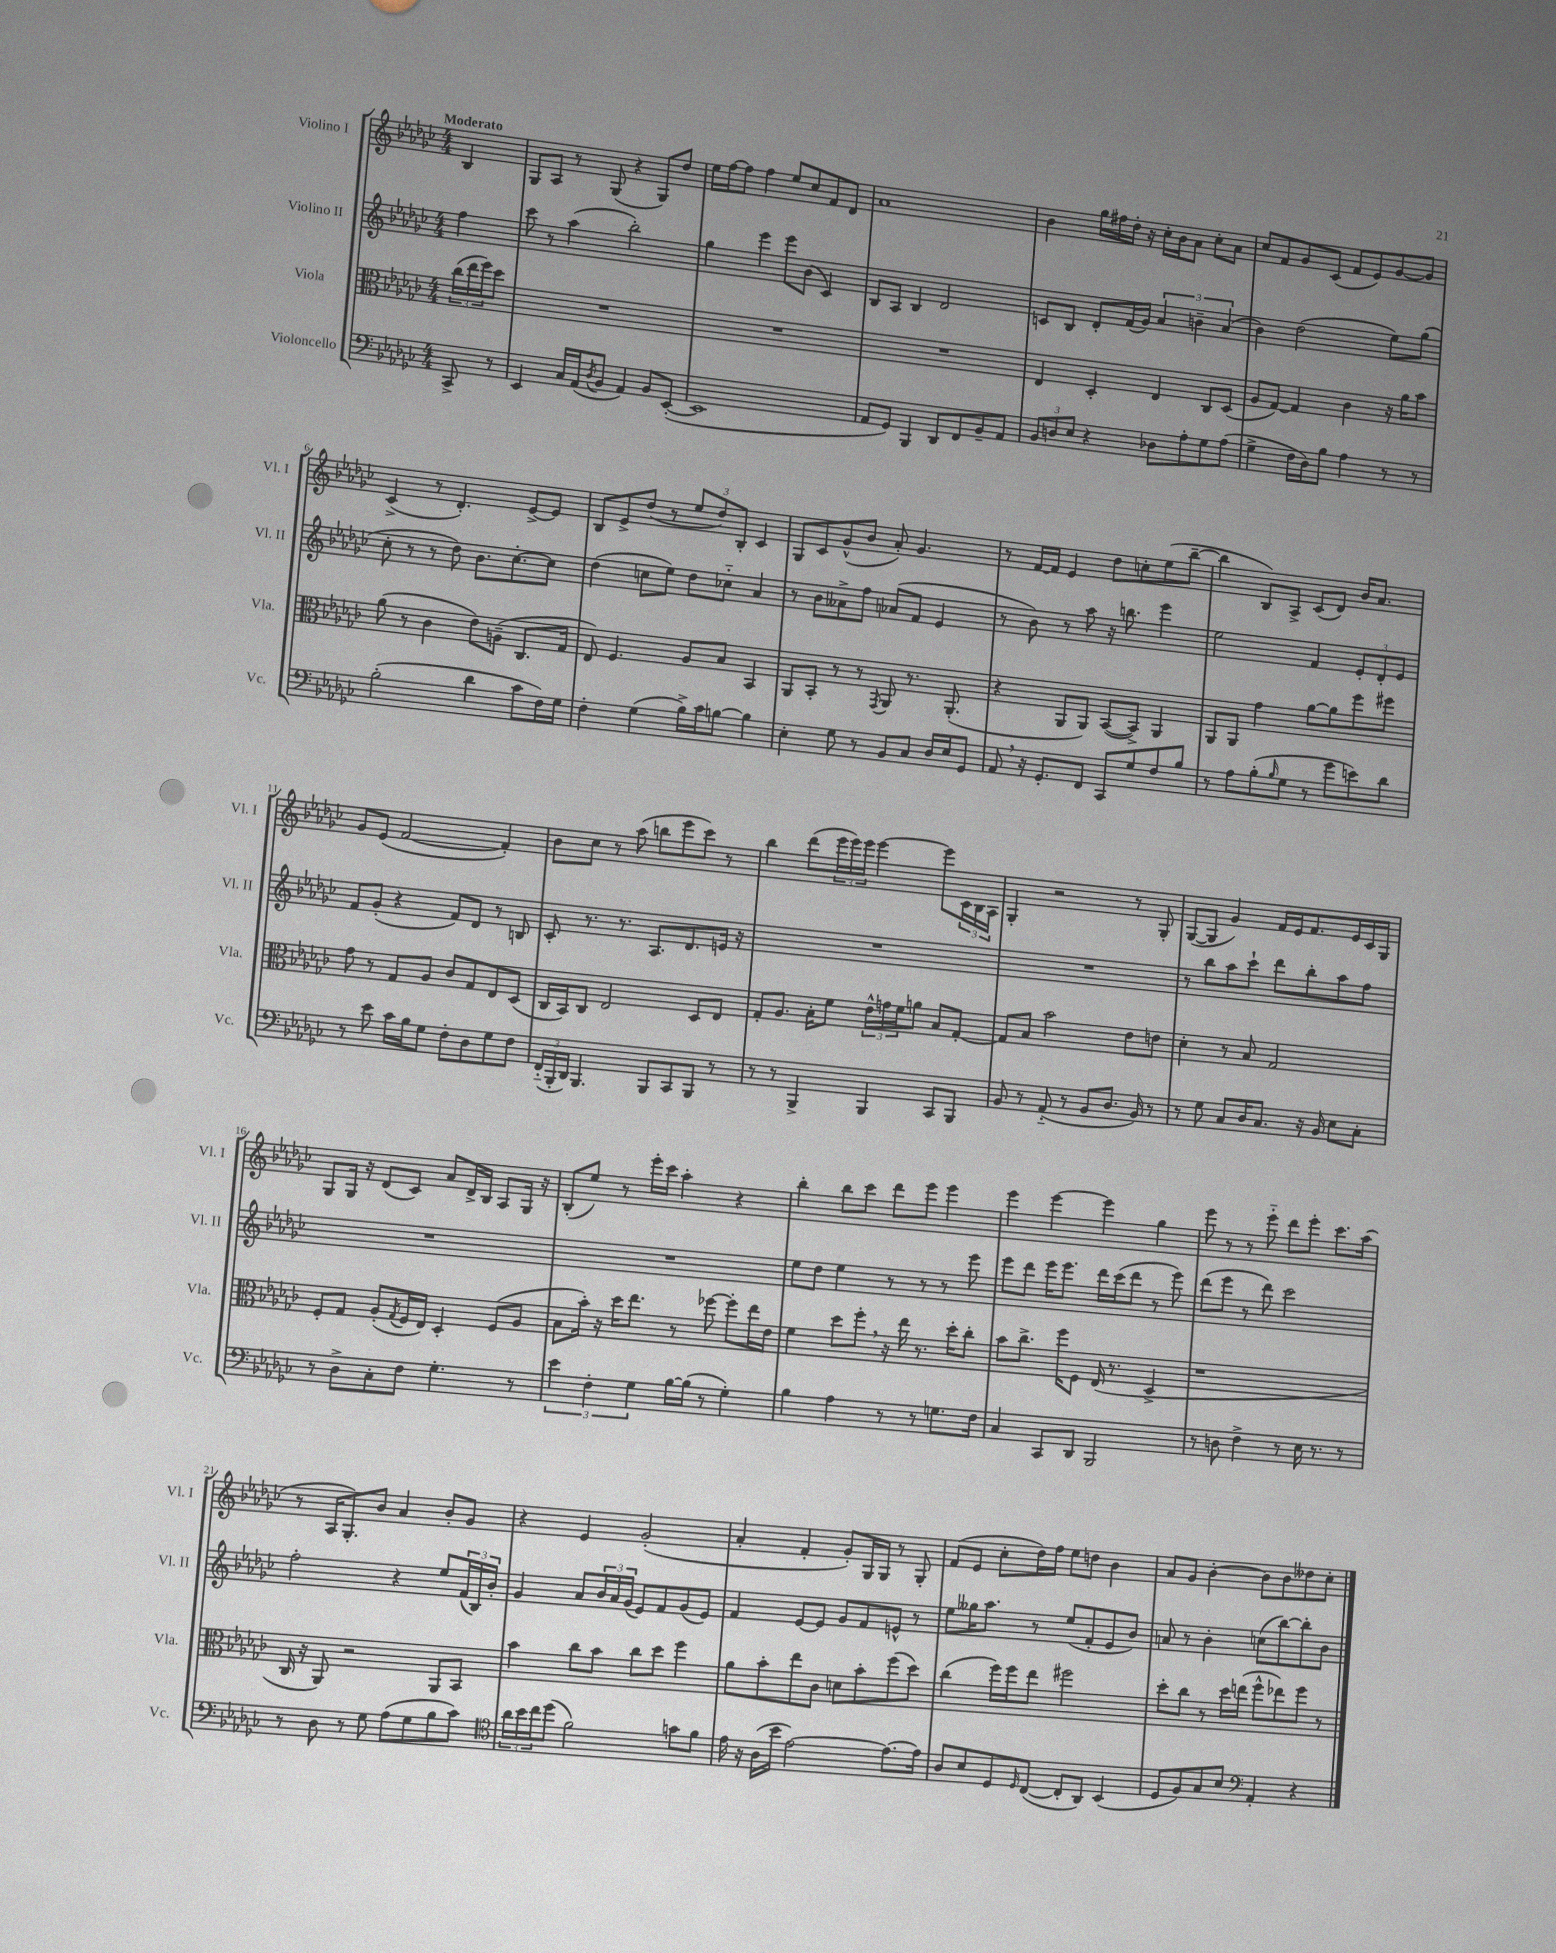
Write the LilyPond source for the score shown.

<<
\new StaffGroup <<
\new Staff = "s0" \with { instrumentName = "Violino I" shortInstrumentName = "Vl. I" } {
    \clef treble \key ges \major \numericTimeSignature \time 4/4 \partial 4 \tempo "Moderato"
    bes4 |
    ges8 aes8 r8 ges8( r4 ges8) des''8 |
    ees''16 f''16~ f''8 f''4 ees''8 ces''8 f'8 des'8 |
    aes'1 |
    bes'4 ges''16 fis''16 des''16-. r16 ces''16-. bes'16 aes'8 ces''8-. aes'8 |
    ces''8 f'8 ges'8 ces'8( f'8 ees'8) ges'8~ ges'8 |
    ces'4->( r8 des'4.-.) ees'8~-> ees'8 |
    bes8 ees'8-> des''8( r8 \tuplet 3/2 { ees''8 des''8) bes8-. } ces'4 |
    ges8 ces'8 ges'8-^( bes'8 aes'8-.) ges'4. |
    r8 f'16~ f'16 ees'4 des''8 c''8-. ees''8( bes''8~-- |
    bes''4 bes8) aes8-> ces'8( des'8) bes'16 aes'8. |
    ges'8 ees'8( f'2~ f'4-.) |
    bes'8 ces''8 r8 aes''8( b''8 ees'''8 ces'''8) r8 |
    bes''4 des'''8( \tuplet 3/2 { ees'''16 ees'''16) ees'''16 } ees'''4~ ees'''8 \tuplet 3/2 { ces'16 bes16 aes16 } |
    ges4-. r2 r8 ges8-. |
    ges8~( ges8 ges'4) f'16 ees'16 f'8. ees'16 ces'16 ges16 |
    ges8 ges16 r16 des'8( ces'8) aes'8 des'16-> bes16 aes8 ges16 r16 |
    bes8-.( ees''8) r8 ees'''16-. ces'''16 aes''4-. r4 |
    bes''4-. bes''8 ces'''8 des'''8 ees'''8 ees'''4 |
    ees'''4 ees'''4~ ees'''4 ges''4 |
    ees'''8 r8 r8 ees'''8-_ des'''8 ees'''8-. ces'''8. aes''16( |
    r8 aes16 ges8.-.) bes'8 aes'4 bes'8-. ges'8 |
    r4 ees'4 ges'2-.( |
    aes'4-. f'4-. ges'8-.) ges16 ges16 r8 ges8-. |
    f'8( ees'8 ces''8-. des''16) f''16 ees''8 d''8 bes'4 |
    aes'8 ges'8 bes'4~-. bes'8 bes'8 deses''8 ces''8-. \bar "|." |
}
\new Staff = "s1" \with { instrumentName = "Violino II" shortInstrumentName = "Vl. II" } {
    \clef treble \key ges \major \numericTimeSignature \time 4/4 \partial 4
    f''4 |
    ces'''8 r8 aes''4( bes''2-.) |
    ges''4 ees'''4 ees'''8 bes'8( ces'4) |
    bes8 aes8 bes4 des'2 |
    c'8 bes8 des'8-. f'16( ges'16) \tuplet 3/2 { aes'4 b'4-- aes'4( } |
    bes'4) des''2( ees''8) ges''8( |
    ces''8-. r8 r8 des''8) bes'8. ces''8.~-. ces''8 |
    des''4( c''8 ees''8) des''8 ces''8-_ aes'4 |
    r8 bes'8 aeses'8-> f''8 aes'8( f'8 ees'4 |
    r8 bes'8) r8 aes''8 r16 b''8. ees'''4 |
    ees''2 f'4 \tuplet 3/2 { ees'8-. des'8-. ees'8 } |
    f'8 ges'8-.( r4 f'8) des'8 r8 b8 |
    ces'8-. r8. r8. aes8. des'8. e'16 r16 |
    R1 |
    R1 |
    r8 bes''8 aes''8 ces'''8-! des'''8 bes''8-. aes''8 f''8 |
    R1 |
    R1 |
    ees''8 des''8 ees''4 r8 r8 r8 ees'''8 |
    ees'''8 des'''8 ees'''16 ees'''8. des'''16 ces'''16( des'''8 r8 ees'''8) |
    des'''8( ees'''8 r8 des'''8) ces'''2 |
    f''2-. r4 ees''8 \tuplet 3/2 { f'16( bes16) bes'16-. } |
    ges'4 aes'8 \tuplet 3/2 { bes'16 aes'16 ges'16( } ees'8) f'8 ges'8( ees'8) |
    f'4 ees'8~ ees'8 ges'8 f'8 e'8-^ r8 |
    ees''8 geses''16 aes''8. r8 ees''8( f'8-. ees'8 bes'8) |
    a'8 r8 bes'4-. c''8( bes''8~) bes''8-. bes'8 \bar "|." |
}
\new Staff = "s2" \with { instrumentName = "Viola" shortInstrumentName = "Vla." } {
    \clef alto \key ges \major \numericTimeSignature \time 4/4 \partial 4
    \tuplet 3/2 { ces''16( ees''16 f''16) } des''8 |
    R1 |
    R1 |
    R1 |
    ees4 des4-. ees4 ces8 des8( |
    aes8 ges8~) ges4 ces'4 r16 aes'16 bes'8 |
    aes'8( r8 ces'4 ees'8) a8--( ces8. ges16 |
    ees8) f4. aes8 bes8 bes,4 |
    aes,8 bes,8-. r8 r8 \acciaccatura { ges,8 } aes,8 r8. aes,8.-.( |
    r4 aes,8 aes,8) bes,8~( bes,8->) aes,4 |
    aes,8 aes,8 ges'4 aes'8~ aes'8 f''8 fis''8 |
    ges'8 r8 ges8 aes8 ces'8 ges8 ees8 des8( |
    ces16 bes,16) ces8 ees2 des8 ees8 |
    ges8-. aes8. bes16-. f'8 \tuplet 3/2 { ees'16-^ g'16 f'16 } a'8 bes8 ges8~-. |
    ges8 bes8 bes'2 ees'8 e'8 |
    des'4-. r8 bes8 ges2 |
    f8-. ges8 aes8-.( \acciaccatura { ges8 } f16 ees16) des4-. f8( aes8 |
    bes8 bes'16-.) r16 des''16 ees''8. r8 fes''8~ fes''8-. ees''16 ees'16 |
    f'4 des''8 f''8-. \breathe r16 ees''16 r8. des''16-. ces''8-. |
    bes'8 ces''8.-> f''16 f8 ees16( r8. des4-> |
    r1 |
    ces16 r16 aes,8) r2 aes,8 bes,8 |
    bes'4 ces''8 bes'8 ces''8 des''8 f''4 |
    aes'8 bes'8-. ees''8 ces'8 d'8 bes'8-. f''8( des''8) |
    ces''4( f''16) f''16 ees''8 fis''2 |
    des''8-. ces''8 r8 des''16 e''16( f''8-^ ees''8) f''8 r8 \bar "|." |
}
\new Staff = "s3" \with { instrumentName = "Violoncello" shortInstrumentName = "Vc." } {
    \clef bass \key ges \major \numericTimeSignature \time 4/4 \partial 4
    ces,8-> r8 |
    ees,4 ces16 aes,16( \acciaccatura { des8 } bes,8 aes,4) bes,8 ees,8~-.( |
    ees,1 |
    aes,8 ges,8) bes,,4 des,8 f,8 bes,8-- aes,8 |
    \tuplet 3/2 { bes,8 d8 ees8 } r4 des8 aes8-. ges8 aes8( |
    ges4-> f16 des16) bes8 aes4 r8 r8 |
    bes2-.( des'4 ces'8 f16) ges16 |
    f4-. ges4( bes16->) ces'16 b8~ b4 |
    ees4-. ges8 r8 bes,8 ces8 des16 ees16 ges,8 |
    aes,8 \breathe r16 ges,8.-. f,8 ces,8 ges8 f8 bes8 |
    r8 aes8 bes8-.( \grace { bes16 } ges8 r8 ges'8 e'8) des'8 |
    r8 ees'8 ces'16 bes16 ges8 f8-. des8 ges8 f8 |
    \tuplet 3/2 { f,16-_( bes,,16-. des,16) } bes,,4. bes,,8 ces,8 bes,,8 r8 |
    r8 r8 bes,,4-> bes,,4 ces,8 bes,,8 |
    bes,8 r8 aes,8-_( r8 bes,8 des8. bes,16) r8 |
    r8 ges8 ces8 des16 ces8. r16 bes,16 ees8 ces8-. |
    r8 des8-> ces8-. f8 ges4.-. r8 |
    \tuplet 3/2 { ees'4 f4-. ges4 } bes16~ bes16( r8 ges4-.) |
    bes4 aes4 r8 r8 g8. f16 |
    ces4 ces,8 des,8 bes,,2 |
    r8 d8 f4-> r8 ees16 r8. r8 |
    r8 des8 r8 ges8 aes8( ges8 bes8 ces'8) |
    \clef tenor \tuplet 3/2 { aes'16 bes'16 ces''16 } des''8( f'2) g'8 f'8 |
    ees'16 r16 aes16( bes'16 ees'2~) ees'8.~ ees'16 |
    aes8 bes8 des8 \grace { des16 } ces8~( ces8-. aes,8) bes,4( |
    des8 f8) ges8 bes8 \clef bass aes,4-. r4 \bar "|." |
}
>>
>>
